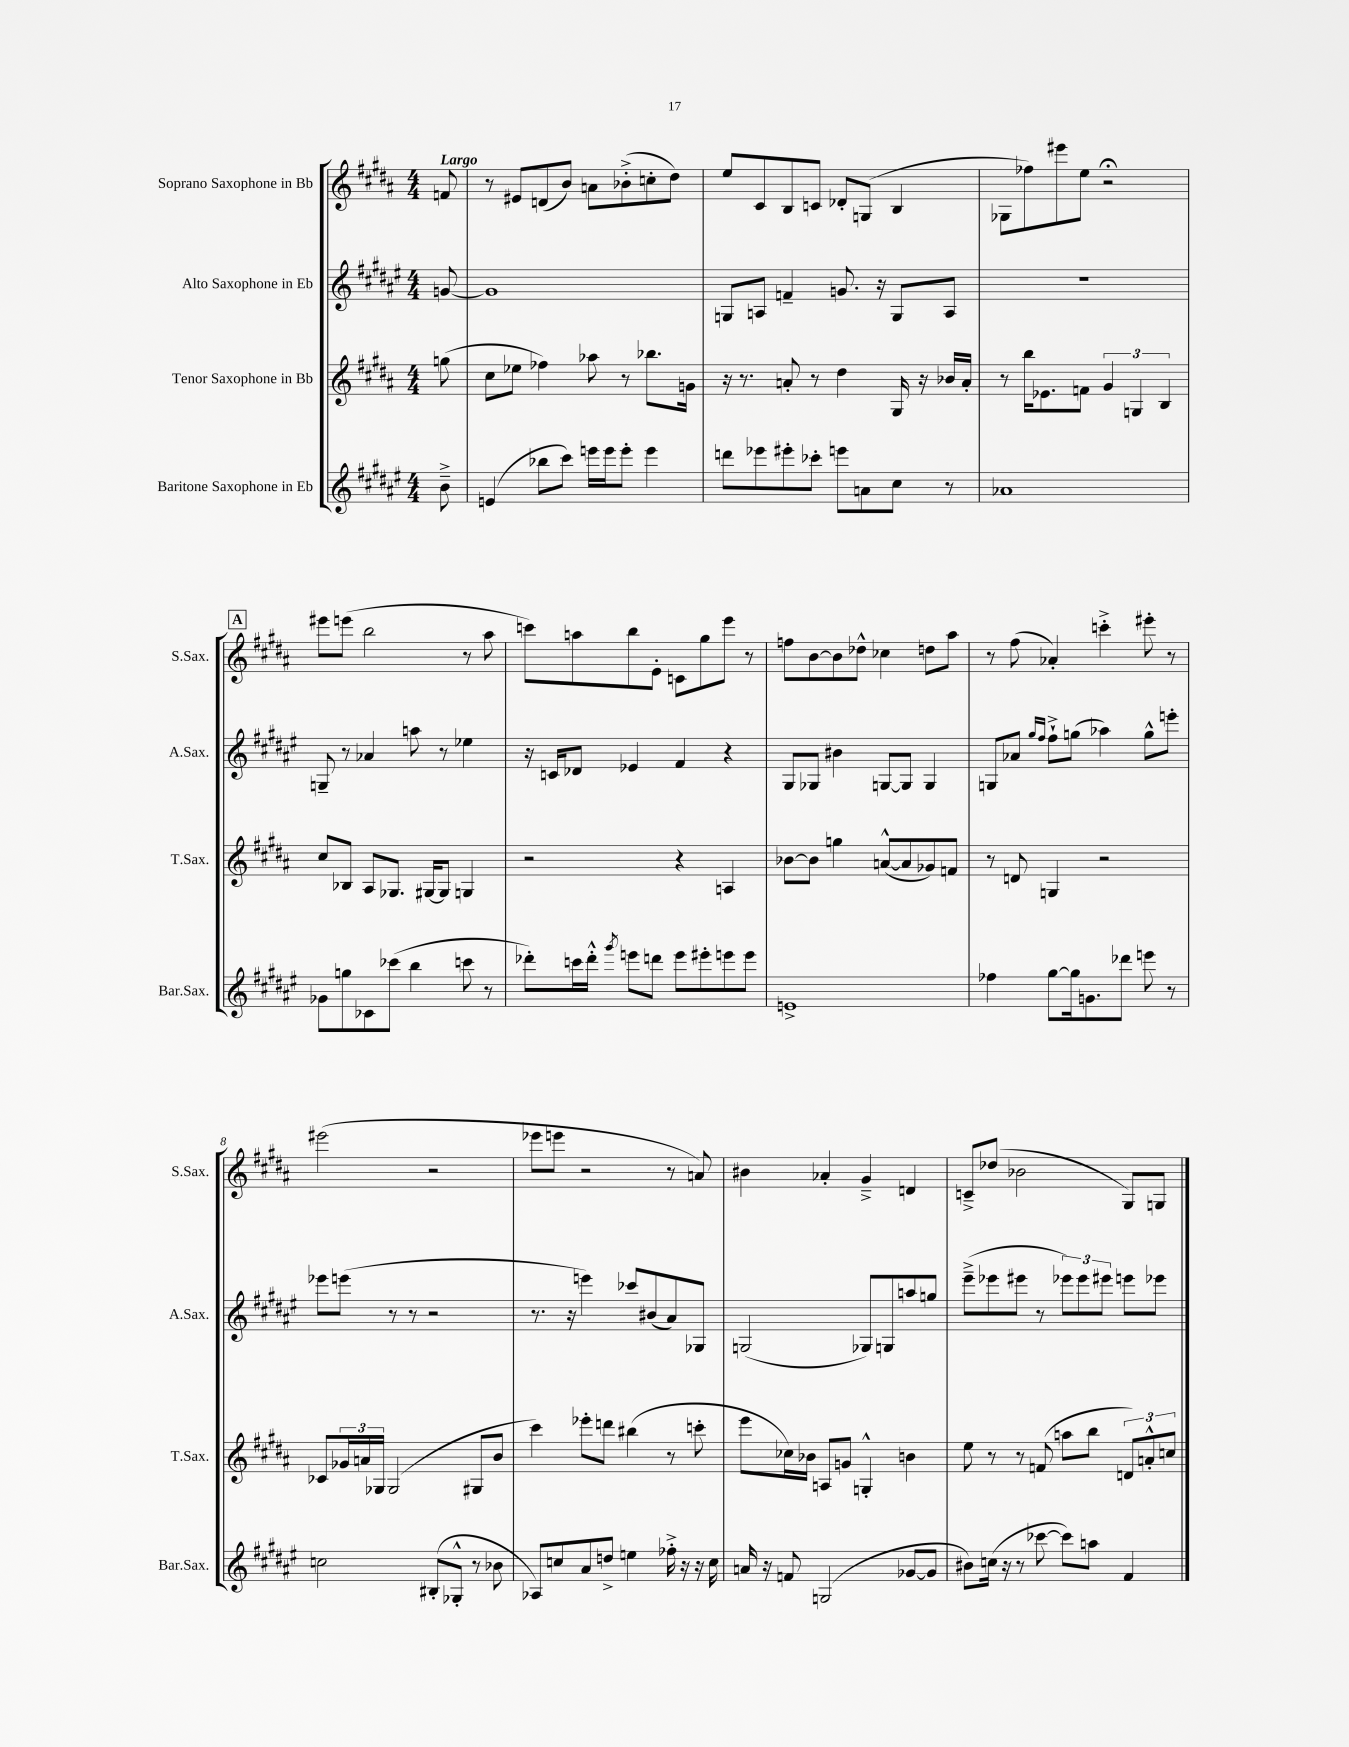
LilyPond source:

<<
\new StaffGroup <<
\new Staff = "s0" \with { instrumentName = "Soprano Saxophone in Bb" shortInstrumentName = "S.Sax." } {
    \clef treble \key b \major \numericTimeSignature \time 4/4 \partial 8 \tempo "Largo"
    f'8 |
    r8 eis'8 d'8( b'8) a'8 bes'8-.->( c''8-. dis''8) |
    e''8 cis'8 b8 c'8 des'8-. g8( b4 |
    ges8 fes''8) eis'''8 e''8 r2\fermata |
    \mark \markup { \box "A" } eis'''8 e'''8( b''2 r8 ais''8 |
    c'''8) a''8 b''8 e'8-. c'8 gis''8 e'''8 r8 |
    f''8 b'8~ b'8 des''8-^ ces''4 d''8 ais''8 |
    r8 fis''8( aes'4-.) c'''4-.-> eis'''8-. r8 |
    eis'''2( r2 |
    ees'''8 e'''8 r2 r8 a'8) |
    bis'4 aes'4-. gis'4---> d'4 |
    c'8---> des''8( bes'2 gis8) g8 \bar "|." |
}
\new Staff = "s1" \with { instrumentName = "Alto Saxophone in Eb" shortInstrumentName = "A.Sax." } {
    \clef treble \key fis \major \numericTimeSignature \time 4/4 \partial 8
    g'8~ |
    g'1 |
    g8 a8 f'4-- g'8. r16 g8 a8 |
    r1 |
    \mark \markup { \box "A" } g8-- r8 aes'4 a''8 r8 ees''4 |
    r16 c'16 des'8 ees'4 fis'4 r4 |
    gis8 ges8 bis'4 g8~ g8 g4 |
    g8 aes'8 \grace { gis''16 fis''16 } fis''8-!-> g''8( aes''4) g''8-^ e'''8-. |
    ees'''8 e'''8( r8 r8 r2 |
    r8. r16 e'''4) ces'''8 bis'8( ais'8) ges8 |
    g2( ges8) g8 a''8 g''8 |
    eis'''8--->( ees'''8 eis'''8 r8 \tuplet 3/2 { ees'''8) ees'''8 eis'''8 } e'''8 ees'''8 \bar "|." |
}
\new Staff = "s2" \with { instrumentName = "Tenor Saxophone in Bb" shortInstrumentName = "T.Sax." } {
    \clef treble \key b \major \numericTimeSignature \time 4/4 \partial 8
    g''8( |
    cis''8 ees''8 fes''4) aes''8 r8 bes''8. g'16 |
    r16 r8. a'8-. r8 dis''4 gis16 r16 bes'16 a'16-. |
    r8 b''16 ees'8. f'8 \tuplet 3/2 { gis'4 g4 b4 } |
    \mark \markup { \box "A" } cis''8 bes8 ais8 ges8. gis16~ gis8 g4 |
    r2 r4 a4 |
    bes'8~ bes'8 g''4 a'8~-^( a'8 ges'8) f'8 |
    r8 d'8 g4 r2 |
    ces'8 \tuplet 3/2 { ges'16 a'16 ges16 } ges2( gis8 b'8 |
    cis'''4) ees'''8-. d'''8 bis''4( r8 c'''8-. |
    e'''8 ces''16) bes'16 a8 g'8 g4-.-^ b'4 |
    e''8 r8 r8 f'8( a''8 b''8 \tuplet 3/2 { d'8) a'8-.-^ c''8 } \bar "|." |
}
\new Staff = "s3" \with { instrumentName = "Baritone Saxophone in Eb" shortInstrumentName = "Bar.Sax." } {
    \clef treble \key fis \major \numericTimeSignature \time 4/4 \partial 8
    b'8---> |
    e'4( bes''8 cis'''8) e'''16 e'''16 e'''8-. e'''4 |
    d'''8 ees'''8 eis'''8-. ces'''8-. e'''8 a'8 cis''8 r8 |
    aes'1 |
    \mark \markup { \box "A" } ges'8 g''8 ces'8 ces'''8( b''4 c'''8 r8 |
    des'''8-.) c'''16 des'''16-.-^ \acciaccatura { gis'''8 } e'''8 d'''8 e'''8 eis'''8-. e'''8 e'''8 |
    e'1-> |
    fes''4 gis''8~ gis''16 g'8. des'''8 e'''8 r8 |
    c''2 bis8-.( ges8-.-^ r8 bes'8 |
    aes8) c''8 ais'8 d''8-> e''4 fes''16-.-> r16 r16 c''16 |
    a'16 r16 f'8 g2( ges'8~ ges'8 |
    bis'8) c''16( r16 r8 ces'''8~ ces'''8) a''8 fis'4 \bar "|." |
}
>>
>>
